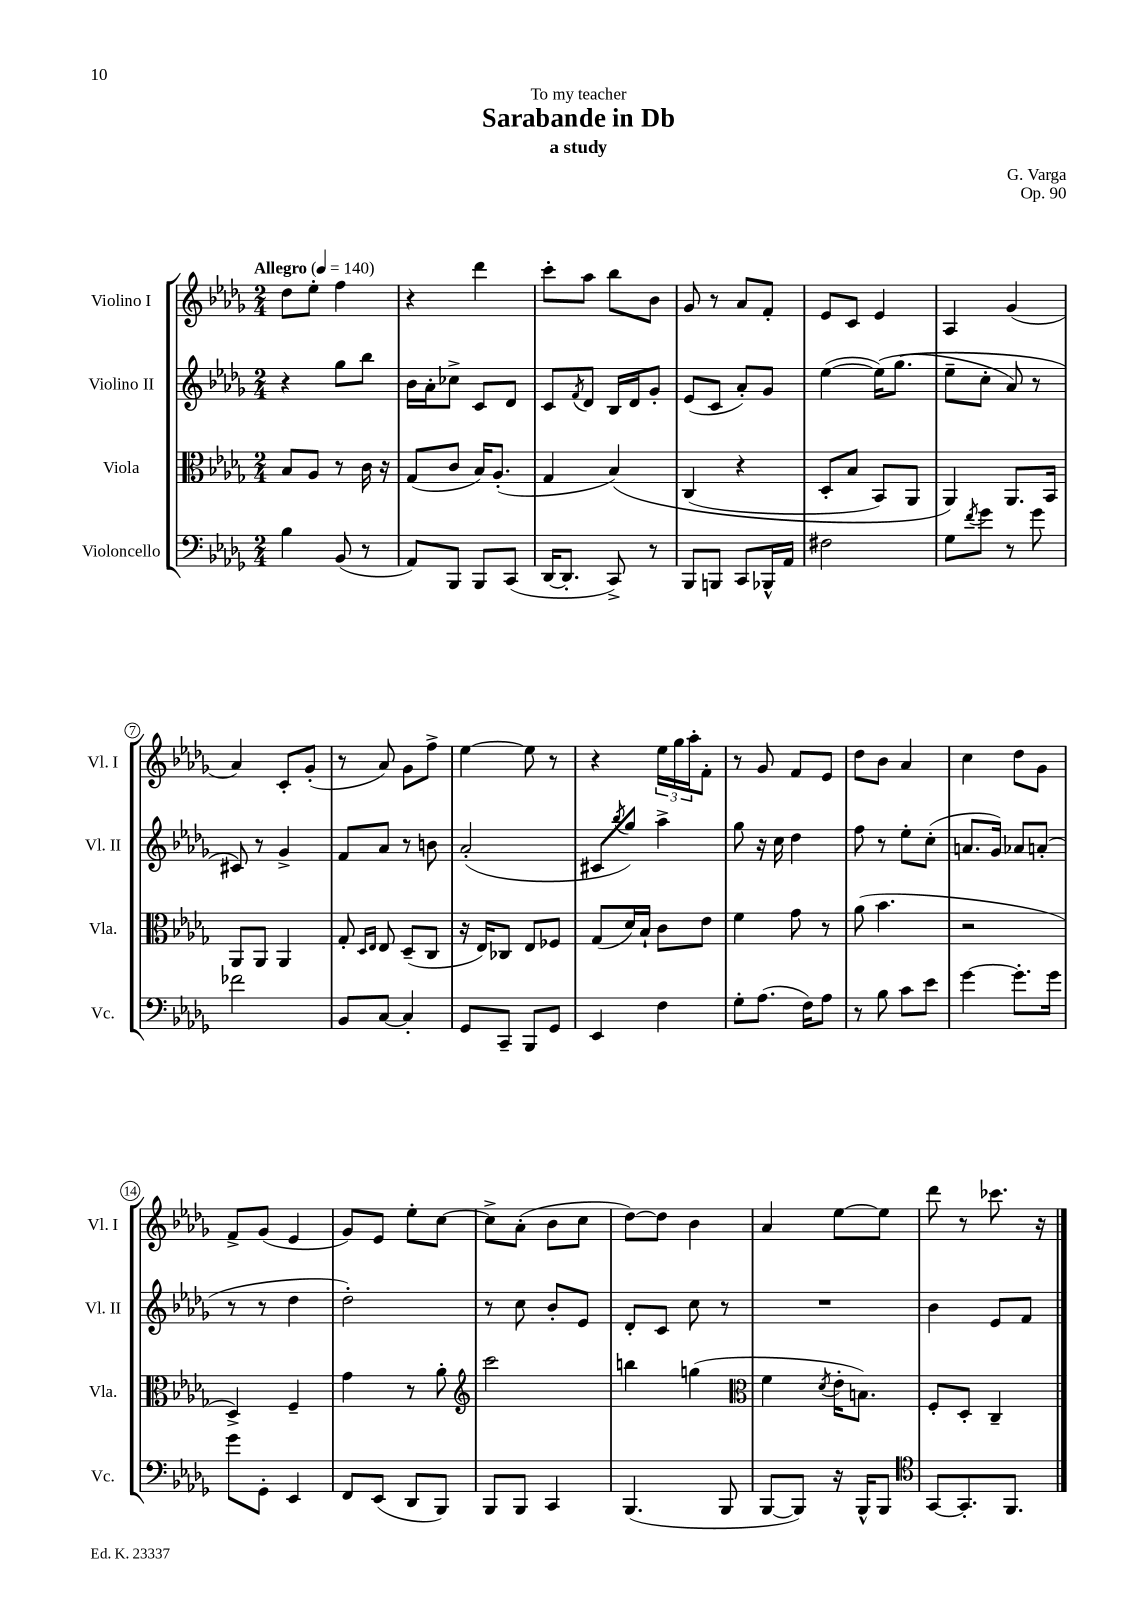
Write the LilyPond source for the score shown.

\header { title = "Sarabande in Db" composer = "G. Varga" subtitle = "a study" dedication = "To my teacher" opus = "Op. 90" }
<<
\new StaffGroup <<
\new Staff = "s0" \with { instrumentName = "Violino I" shortInstrumentName = "Vl. I" } {
    \clef treble \key des \major \numericTimeSignature \time 2/4 \tempo "Allegro" 4 = 140
    des''8 ees''8-. f''4 |
    r4 des'''4 |
    c'''8-. aes''8 bes''8 bes'8 |
    ges'8 r8 aes'8 f'8-. |
    ees'8 c'8 ees'4 |
    aes4 ges'4( |
    aes'4) c'8-. ges'8-.( |
    r8 aes'8) ges'8 f''8-> |
    ees''4~ ees''8 r8 |
    r4 \tuplet 3/2 { ees''16 ges''16 aes''16-. } f'8-. |
    r8 ges'8 f'8 ees'8 |
    des''8 bes'8 aes'4 |
    c''4 des''8 ges'8 |
    f'8-> ges'8( ees'4 |
    ges'8) ees'8 ees''8-. c''8~ |
    c''8-> aes'8-.( bes'8 c''8 |
    des''8~) des''8 bes'4 |
    aes'4 ees''8~ ees''8 |
    des'''8 r8 ces'''8. r16 \bar "|." |
}
\new Staff = "s1" \with { instrumentName = "Violino II" shortInstrumentName = "Vl. II" } {
    \clef treble \key des \major \numericTimeSignature \time 2/4
    r4 ges''8 bes''8 |
    bes'16 aes'16-. ces''8-> c'8 des'8 |
    c'8 \acciaccatura { f'8 } des'8 bes16 des'16 ges'8-. |
    ees'8( c'8 aes'8-.) ges'8 |
    ees''4~( ees''16)\( ges''8.( |
    ees''8-- c''8-. aes'8) r8 |
    cis'8\) r8 ges'4-> |
    f'8 aes'8 r8 b'8 |
    aes'2-.( |
    cis'8 \acciaccatura { bes''8 } ges''8) aes''4-> |
    ges''8 r16 c''16 des''4 |
    f''8 r8 ees''8-. c''8-.( |
    a'8. ges'16) aes'8 a'8-.( |
    r8 r8 des''4 |
    des''2-.) |
    r8 c''8 bes'8-. ees'8 |
    des'8-. c'8 c''8 r8 |
    R2 |
    bes'4 ees'8 f'8 \bar "|." |
}
\new Staff = "s2" \with { instrumentName = "Viola" shortInstrumentName = "Vla." } {
    \clef alto \key des \major \numericTimeSignature \time 2/4
    bes8 aes8 r8 c'16 r16 |
    ges8( c'8 bes16) aes8.-.( |
    ges4 bes4)\( |
    c4( r4 |
    des8-. bes8 bes,8) aes,8 |
    aes,4\) aes,8. bes,16 |
    aes,8 aes,8 aes,4 |
    ges8-. \grace { des16 ees16 } ees8 des8--( c8 |
    r16 ees16) ces8 ees8 fes8 |
    ges8( des'16) bes16-! c'8 ees'8 |
    f'4 ges'8 r8 |
    aes'8( bes'4. |
    r2 |
    des4->) f4-- |
    ges'4 r8 aes'8-. |
    \clef treble c'''2 |
    b''4 g''4( |
    \clef alto f'4 \acciaccatura { des'8 } ees'16-. b8.) |
    f8-. des8-. c4-- \bar "|." |
}
\new Staff = "s3" \with { instrumentName = "Violoncello" shortInstrumentName = "Vc." } {
    \clef bass \key des \major \numericTimeSignature \time 2/4
    bes4 bes,8( r8 |
    aes,8) bes,,8 bes,,8 c,8( |
    des,16~ des,8.-. c,8->) r8 |
    bes,,8 b,,8 c,8 bes,,16-^ aes,16 |
    fis2 |
    ges8 \acciaccatura { f'8 } ges'8 r8 ges'8 |
    fes'2 |
    bes,8 c8~ c4-. |
    ges,8 c,8-- bes,,8 ges,8 |
    ees,4 f4 |
    ges8-. aes8.( f16) aes8 |
    r8 bes8 c'8 ees'8 |
    ges'4~ ges'8.-. ges'16 |
    ges'8 ges,8-. ees,4 |
    f,8 ees,8( des,8 bes,,8) |
    bes,,8 bes,,8 c,4 |
    bes,,4.( bes,,8 |
    bes,,8~ bes,,8) r16 bes,,16-^ bes,,8 |
    \clef tenor ges,8~ ges,8.-. f,8. \bar "|." |
}
>>
>>
\layout { \context { \Score \override BarNumber.stencil = #(make-stencil-circler 0.1 0.3 ly:text-interface::print) } }
